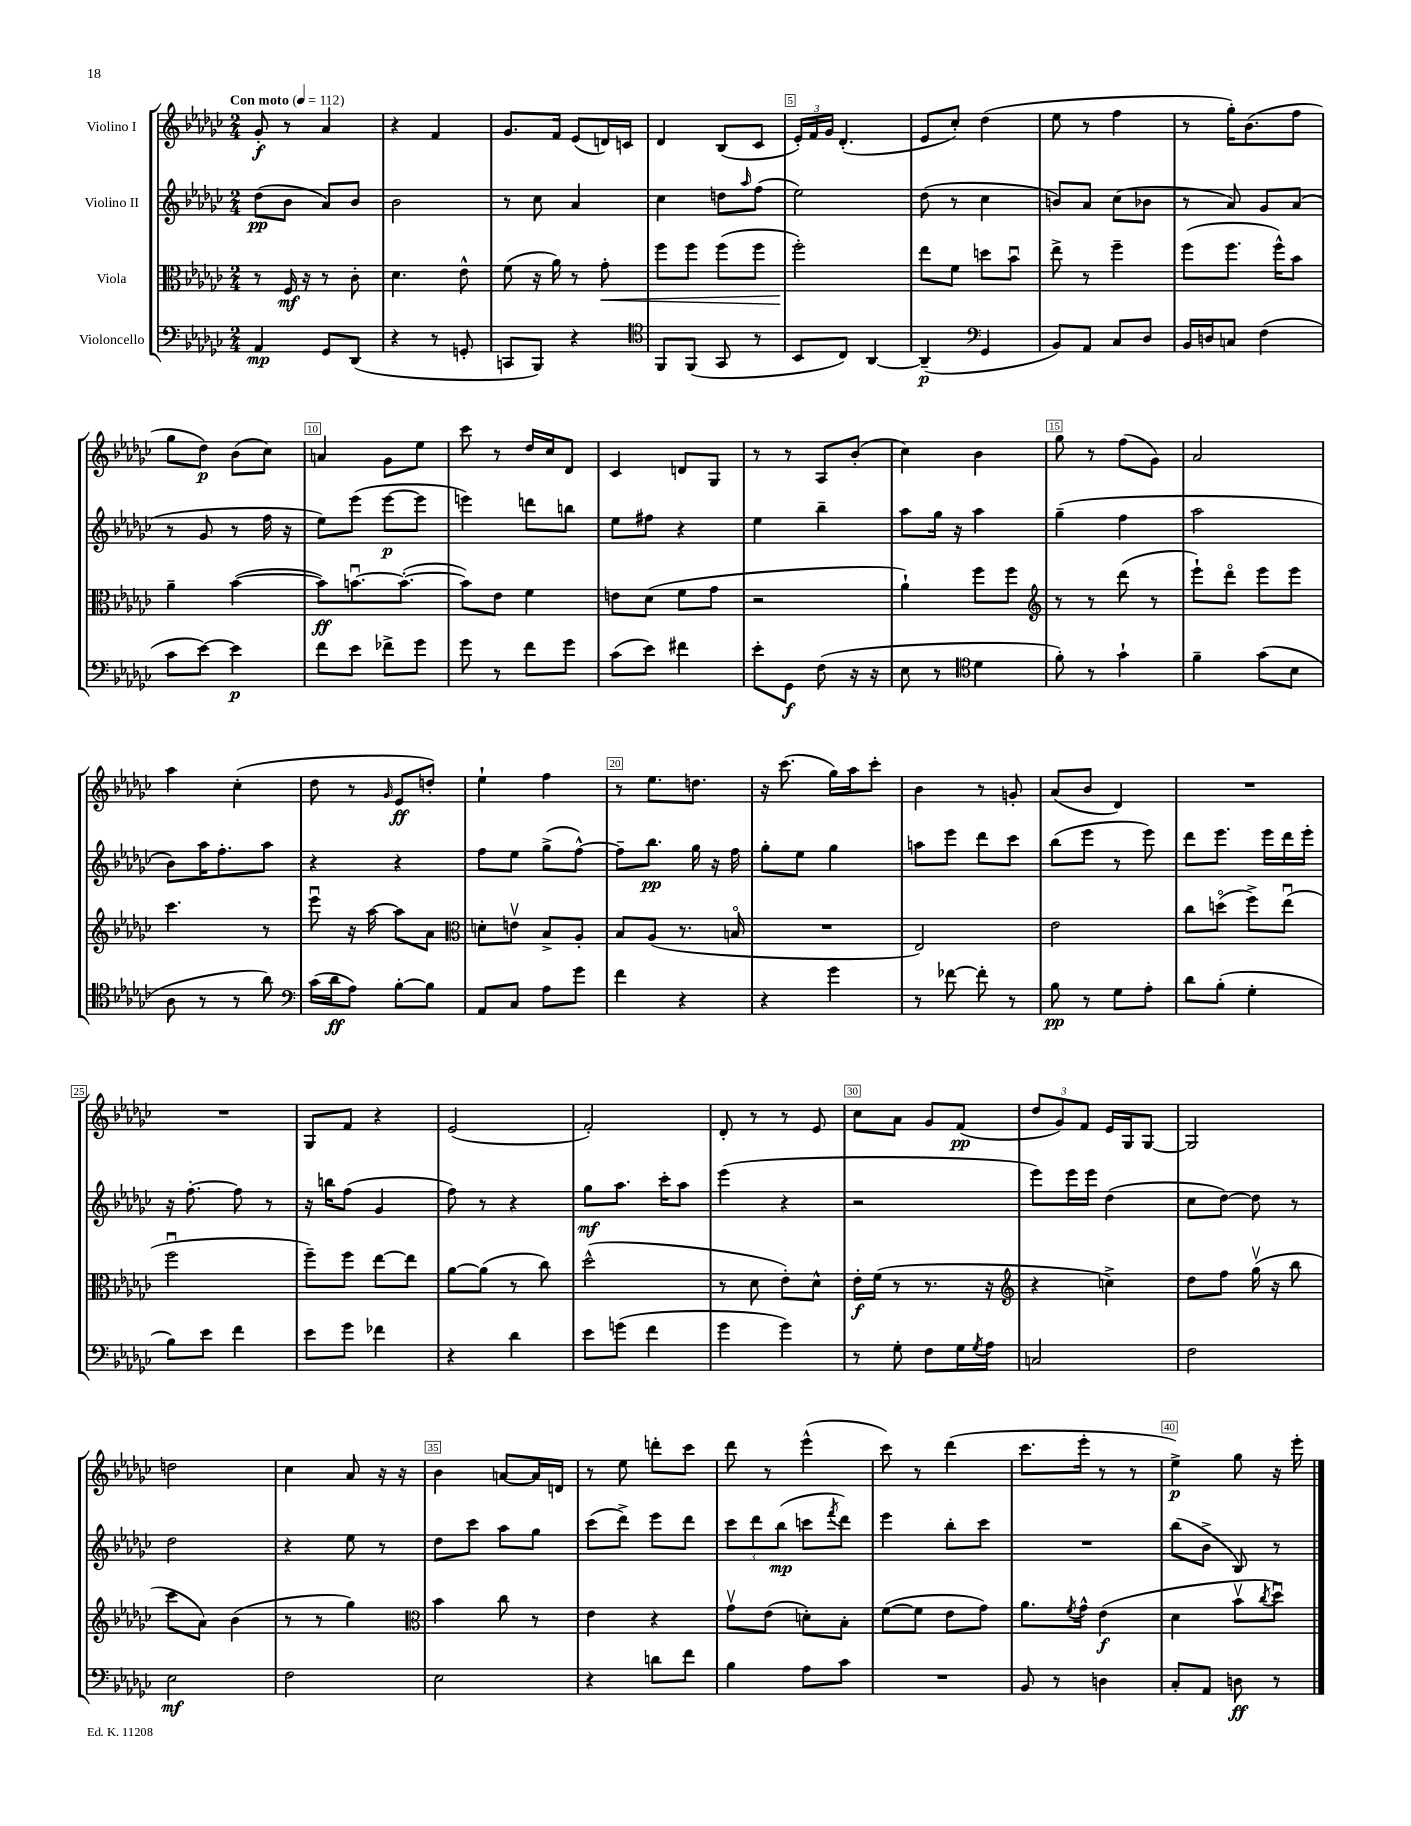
<<
\new StaffGroup <<
\new Staff = "s0" \with { instrumentName = "Violino I" } {
    \clef treble \key ges \major \numericTimeSignature \time 2/4 \tempo "Con moto" 4 = 112
    ges'8-.\f r8 aes'4 |
    r4 f'4 |
    ges'8. f'16 ees'8( d'16) c'16 |
    des'4 bes8( ces'8 |
    \tuplet 3/2 { ees'16-.) f'16 ges'16 } des'4.-.( |
    ees'8 ces''8-.) des''4( |
    ees''8 r8 f''4 |
    r8 ges''16-.) bes'8.( f''8 |
    ges''8 des''8\p) bes'8( ces''8) |
    a'4 ges'8 ees''8 |
    ces'''8 r8 des''16 ces''16 des'8 |
    ces'4 d'8 ges8 |
    r8 r8 aes8 bes'8-.( |
    ces''4) bes'4 |
    ges''8 r8 f''8( ges'8) |
    aes'2 |
    aes''4 ces''4-.( |
    des''8 r8 \grace { ges'16 } ees'8\ff d''8-.) |
    ees''4-! f''4 |
    r8 ees''8. d''8. |
    r16 ces'''8.( ges''16) aes''16 ces'''8-. |
    bes'4 r8 g'8-. |
    aes'8( bes'8 des'4) |
    R2 |
    R2 |
    ges8 f'8 r4 |
    ees'2( |
    f'2-.) |
    des'8-. r8 r8 ees'8 |
    ces''8 aes'8 ges'8 f'8\pp( |
    \tuplet 3/2 { des''8 ges'8) f'8 } ees'16 ges16 ges8~ |
    ges2 |
    d''2 |
    ces''4 aes'8 r16 r16 |
    bes'4 a'8~ a'16 d'16 |
    r8 ees''8 d'''8-. ces'''8 |
    des'''8 r8 ees'''4-^( |
    ces'''8) r8 des'''4( |
    ces'''8. ees'''16-. r8 r8 |
    ees''4->\p) ges''8 r16 ees'''16-. \bar "|." |
}
\new Staff = "s1" \with { instrumentName = "Violino II" } {
    \clef treble \key ges \major \numericTimeSignature \time 2/4
    des''8\pp( bes'8 aes'8) bes'8 |
    bes'2 |
    r8 ces''8 aes'4 |
    ces''4 d''8 \grace { aes''16 } f''8( |
    ees''2) |
    des''8( r8 ces''4 |
    b'8) aes'8 ces''8( bes'8 |
    r8 aes'8) ges'8 aes'8( |
    r8 ges'8 r8 f''16 r16 |
    ees''8) ees'''8( ees'''8~\p ees'''8 |
    e'''4) d'''8 b''8 |
    ees''8 fis''8 r4 |
    ees''4 bes''4-- |
    aes''8 ges''16 r16 aes''4 |
    ges''4--( f''4 |
    aes''2 |
    bes'8) aes''16 f''8.-. aes''8 |
    r4 r4 |
    f''8 ees''8 ges''8->( f''8~-^) |
    f''8-- bes''8.\pp ges''16 r16 f''16 |
    ges''8-. ees''8 ges''4 |
    a''8 ees'''8 des'''8 ces'''8 |
    bes''8( ees'''8 r8 ees'''8) |
    des'''8 ees'''8. ees'''16 des'''16 ees'''16-. |
    r16 f''8.~-. f''8 r8 |
    r16 b''16 f''8( ges'4 |
    f''8) r8 r4 |
    ges''8\mf aes''8. ces'''16-. aes''8 |
    ees'''4( r4 |
    r2 |
    ees'''8) ees'''16 ees'''16 des''4( |
    ces''8 des''8~) des''8 r8 |
    des''2 |
    r4 ees''8 r8 |
    des''8 ces'''8 aes''8 ges''8 |
    ces'''8( des'''8->) ees'''8 des'''8 |
    \tuplet 3/2 { ces'''8 des'''8 bes''8\mp( } c'''8 \acciaccatura { f'''8 } des'''8) |
    ees'''4 bes''8-. ces'''8 |
    R2 |
    bes''8( bes'8-> bes8) r8 \bar "|." |
}
\new Staff = "s2" \with { instrumentName = "Viola" } {
    \clef alto \key ges \major \numericTimeSignature \time 2/4
    r8 f16\mf r16 r8 ces'8-. |
    des'4. ees'8-^ |
    f'8( r16 aes'16) r8 ges'8-.\< |
    f''8 f''8 f''8( f''8 |
    f''2-.\!) |
    ees''8 f'8 d''8 bes'8\downbow |
    ees''8-> r8 f''4-- |
    f''8( f''8. f''16-^) bes'8 |
    aes'4-- bes'4~( |
    bes'8\ff) b'8.~\downbow b'8.~-.( |
    b'8) ees'8 f'4 |
    e'8 des'8( f'8 ges'8 |
    r2 |
    aes'4-!) f''8 f''8 |
    \clef treble r8 r8 des'''8( r8 |
    ees'''8-!) des'''8\flageolet ees'''8 ees'''8 |
    ces'''4. r8 |
    ees'''8\downbow r16 aes''16~ aes''8 aes'8 |
    \clef alto d'8-. e'8\upbow bes8-> aes8-. |
    bes8 aes8( r8. b16\flageolet |
    R2 |
    ees2) |
    ees'2 |
    ces''8 d''8\flageolet( f''8->) ees''8\downbow( |
    f''2\downbow |
    f''8--) f''8 ees''8~ ees''8 |
    aes'8~ aes'8( r8 ces''8) |
    des''2-^( |
    r8 des'8 ees'8-.) des'8-^ |
    ees'16-.\f f'16( r8 r8. r16 |
    \clef treble r4 c''4->) |
    des''8 f''8 ges''16\upbow( r16 bes''8 |
    ces'''8 aes'8) bes'4( |
    r8 r8 ges''4) |
    \clef alto bes'4 ces''8 r8 |
    ees'4 r4 |
    ges'8\upbow ees'8( d'8-.) bes8-. |
    f'8~( f'8 ees'8 ges'8) |
    aes'8. \acciaccatura { f'8 } ges'16-^ ees'4\f( |
    des'4 bes'8\upbow \acciaccatura { ces''8 } des''8\downbow) \bar "|." |
}
\new Staff = "s3" \with { instrumentName = "Violoncello" } {
    \clef bass \key ges \major \numericTimeSignature \time 2/4
    aes,4\mp ges,8 des,8( |
    r4 r8 g,8-. |
    c,8 bes,,8) r4 |
    \clef tenor f,8 f,8( ges,8 r8 |
    bes,8 ces8) aes,4~ |
    aes,4--\p( \clef bass ges,4 |
    bes,8) aes,8 ces8 des8 |
    bes,16 d16 c8 f4( |
    ces'8 ees'8~) ees'4\p |
    f'8 ees'8 fes'8-> ges'8 |
    ges'8 r8 f'8 ges'8 |
    ces'8( ees'8) fis'4 |
    ees'8-. ges,8\f f8( r16 r16 |
    ees8 r8 \clef tenor des'4 |
    f'8-.) r8 ges'4-! |
    f'4-- ges'8( bes8 |
    aes8 r8 r8 aes'8) |
    \clef bass ces'16( des'16\ff aes8) bes8~-. bes8 |
    aes,8 ces8 aes8 ges'8 |
    f'4 r4 |
    r4 ges'4 |
    r8 fes'8~ fes'8-. r8 |
    bes8\pp r8 ges8 aes8-. |
    des'8 bes8-.( ges4-. |
    bes8) ees'8 f'4 |
    ees'8 ges'8 fes'4 |
    r4 des'4 |
    ees'8 g'8( f'4 |
    ges'4 ges'4) |
    r8 ges8-. f8 ges16 \acciaccatura { ges8 } aes16 |
    c2 |
    f2 |
    ees2\mf |
    f2 |
    ees2 |
    r4 d'8 f'8 |
    bes4 aes8 ces'8 |
    R2 |
    bes,8 r8 d4 |
    ces8-. aes,8 d8\ff r8 \bar "|." |
}
>>
>>
\layout { \context { \Score \override BarNumber.break-visibility = ##(#f #t #t) barNumberVisibility = #(every-nth-bar-number-visible 5) \override BarNumber.stencil = #(make-stencil-boxer 0.1 0.3 ly:text-interface::print) } }
